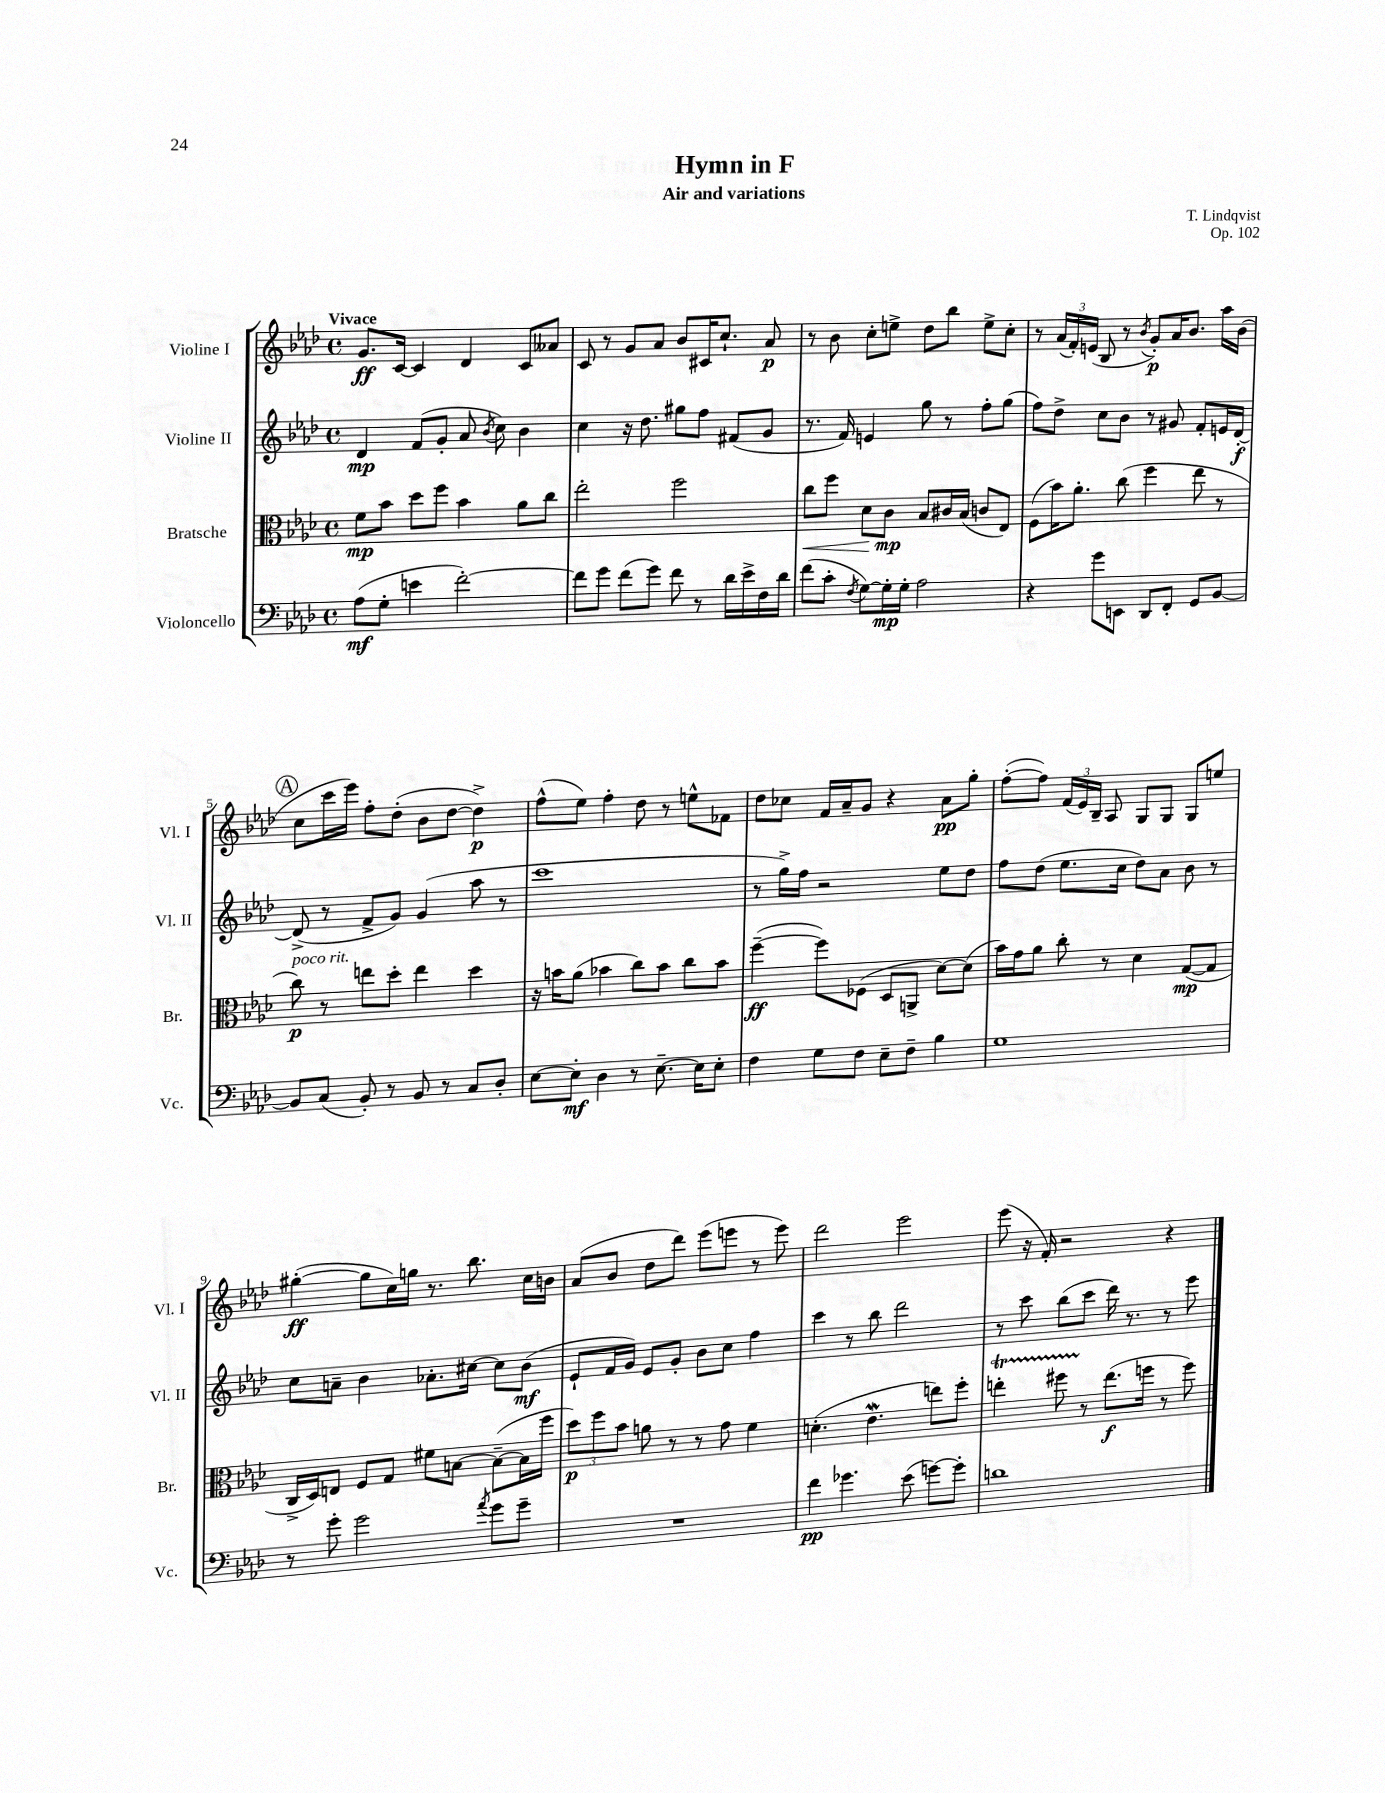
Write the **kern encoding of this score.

**kern	**kern	**kern	**kern
*staff4	*staff3	*staff2	*staff1
*clefF4	*clefC3	*clefG2	*clefG2
*k[b-e-a-d-]	*k[b-e-a-d-]	*k[b-e-a-d-]	*k[b-e-a-d-]
*M4/4	*M4/4	*M4/4	*M4/4
*met(c)	*met(c)	*met(c)	*met(c)
(8A-\L	8f\L	4d-/	8.g/L
8G'\J	8b-\J	.	.
.	.	.	[16c/Jk
4e\	8dd-\L	(8f/L	4c/]
.	8ff\J	8g'/J	.
[2f'\)	4b-\	8a-/	4d-/
.	.	8qb-/	.
.	.	8cc\)	.
.	8a-\L	4b-\	8c/L
.	8cc\J	.	8a--/J
=	=	=	=
8f\]L	2ee-'\	4cc\	8c/
8g\J	.	.	8r
(8f\L	.	16r	8g/L
.	.	8.dd-\	.
8g\J)	.	.	8a-/J
8f\	2ff\	8gg#\L	8b-/L
8r	.	8ff\J	16c#/K
.	.	.	8.cc`/J
16d-\LL	.	(8f#/L	.
16e-^\	.	.	.
16F\	.	8g/J	8a-/
16d-\JJ	.	.	.
=	=	=	=
(8f\L	8cc\L	8.r	8r
8c'\J	8ff\J	.	8b-\
.	.	16f/)	.
8qF/	.	.	.
[8G\L)	8d-\L	4e/	8cc'\L
16G'\]L	8c\J	.	8ee^\J
16G'\JJ	.	.	.
2A-\	8B-/L	8gg\	8dd-\L
.	16c#/L	8r	8bb-\J
.	(16B-/JJ	.	.
.	8c/L	8ff'\L	8ee^\L
.	8E-/J)	(8gg\J	8cc'\J
=	=	=	=
4r	(8F\L	8ff\L)	8r
.	16b-\K)	8dd-^\J	(24a-/LL
.	.	.	24f'/)
.	8.a-'\J	.	.
.	.	.	(24e/JJ
8g\L	.	8cc\L	8B-/
8EE\J	(8cc\	8b-\J	8r
.	.	.	8qb-/
8DD-/L	4ff\	8r	8g'/L)
8FF'/J	.	8g#/	16a-/K
.	.	.	8.b-/J
8GG/L	8ee-\	8f'/L	.
[8BB-/J	8r	16e/L	16aa-\LL
.	.	[16d-'/JJ	(16b-\JJ
=	=	=	=
8BB-/]L	8cc\)	(8d-^/]	8cc\L
(8C/J	8r	8r	16ccc\L
.	.	.	16eee-\JJ)
8BB-'/)	8ee\L	8f^/L	8ff'\L
8r	8dd-'\J	8g/J)	(8dd-'\J
8BB-/	4ee\	(4g/	8b-\L
8r	.	.	[8dd-\J
8C/L	4dd-\	8aa-\	4dd-^\])
8D-'/J	.	8r	.
=	=	=	=
[8E-\L	16r	1ccc	(8ff^^\L
.	16b\LK	.	.
8E-'\]J	(8a-\J	.	8ee-\J)
4D-\	4b-\	.	4ff'\
8r	8cc\L)	.	8dd-\
[8.E-~\	8b-\J	.	8r
.	8cc\L	.	8ee^^\L
16E-\]LK	.	.	.
8E-'\J	8b-\J	.	8f-\J
=	=	=	=
4F\	([4ff~\	8r	8dd-\L
.	.	16gg^\LL)	8cc-\J
.	.	16ff\JJ	.
8G\L	8ff\]L)	2r	16f/LL
.	.	.	16a-~/J
8F\J	(8F-\J	.	8g/J
8E-~\L	8D-/L	.	4r
8F~\J	8AA^/J	.	.
4B-\	[8d-\L)	8ee-\L	8a-\L
.	(8d-\]J	8dd-\J	8gg'\J
=	=	=	=
1G	16b-\LL)	8ff\L	([8ff'\L
.	16g\J	.	.
.	8a-\J	(8dd-\J	8ff\]J)
.	8cc'\	8.ee-\L	(24f/LL
.	.	.	24e-/)
.	.	.	24B-~/JJ
.	8r	.	8A-/
.	.	16cc\Jk	.
.	4d-\	8dd-\L)	8G/L
.	.	8a-\J	8G/J
.	([8G/L	8b-\	8G/L
.	8G/]J	8r	8ee/J
=	=	=	=
8r	16C^/LL	8cc\L	([4gg#'\
.	16D-/J)	.	.
8g'\	8E/J	8a~\J	.
2g\	8F/L	4b-\	8gg#\]L
.	8G/J	.	16cc\L)
.	.	.	16gg\JJ
.	8f#\L	8.a-'\L	8.r
.	[8B\J	.	.
.	.	[16cc#\Jk	8.bb-\
8qa-/	.	.	.
8g\L	(8B~\_L	8cc#\]L	.
8g~\J	16B\]L	(8b-\J	16cc\LL
.	16ff\JJ	.	16b\JJ
=	=	=	=
1r	12dd-\L)	8e-`/L	(8a-/L
.	12ff\	.	.
.	.	16f/L	8b-/J
.	12b-\J	.	.
.	.	16g/JJ)	.
.	8a\	8e-/L	8dd-\L
.	8r	8g'/J	8ddd-\J)
.	8r	8b-\L	(8eee-\L
.	8g\	8cc\J	8eee\J
.	4f\	4ff\	8r
.	.	.	8eee\)
=	=	=	=
4f\	(4.d'\	4ccc\	2ddd-\
4.g-\	.	8r	.
.	4.e-\	8bb-\	.
.	.	2ddd-\	2eee-\
(8e-\	.	.	.
[8g\L)	8ee\L)	.	.
8g'\]J	8ff'\J	.	.
=	=	=	=
1d	4ee'\	8r	(8eee-\
.	.	8ccc\	16r
.	.	.	16f'/)
.	8ff#\	(8bb-\L	2r
.	8r	8ccc\J	.
.	(8.ee\L	16ddd-\)	.
.	.	8.r	.
.	16ff\Jk	.	.
.	8r	8r	4r
.	8ff\)	8eee-\	.
==	==	==	==
*-	*-	*-	*-
